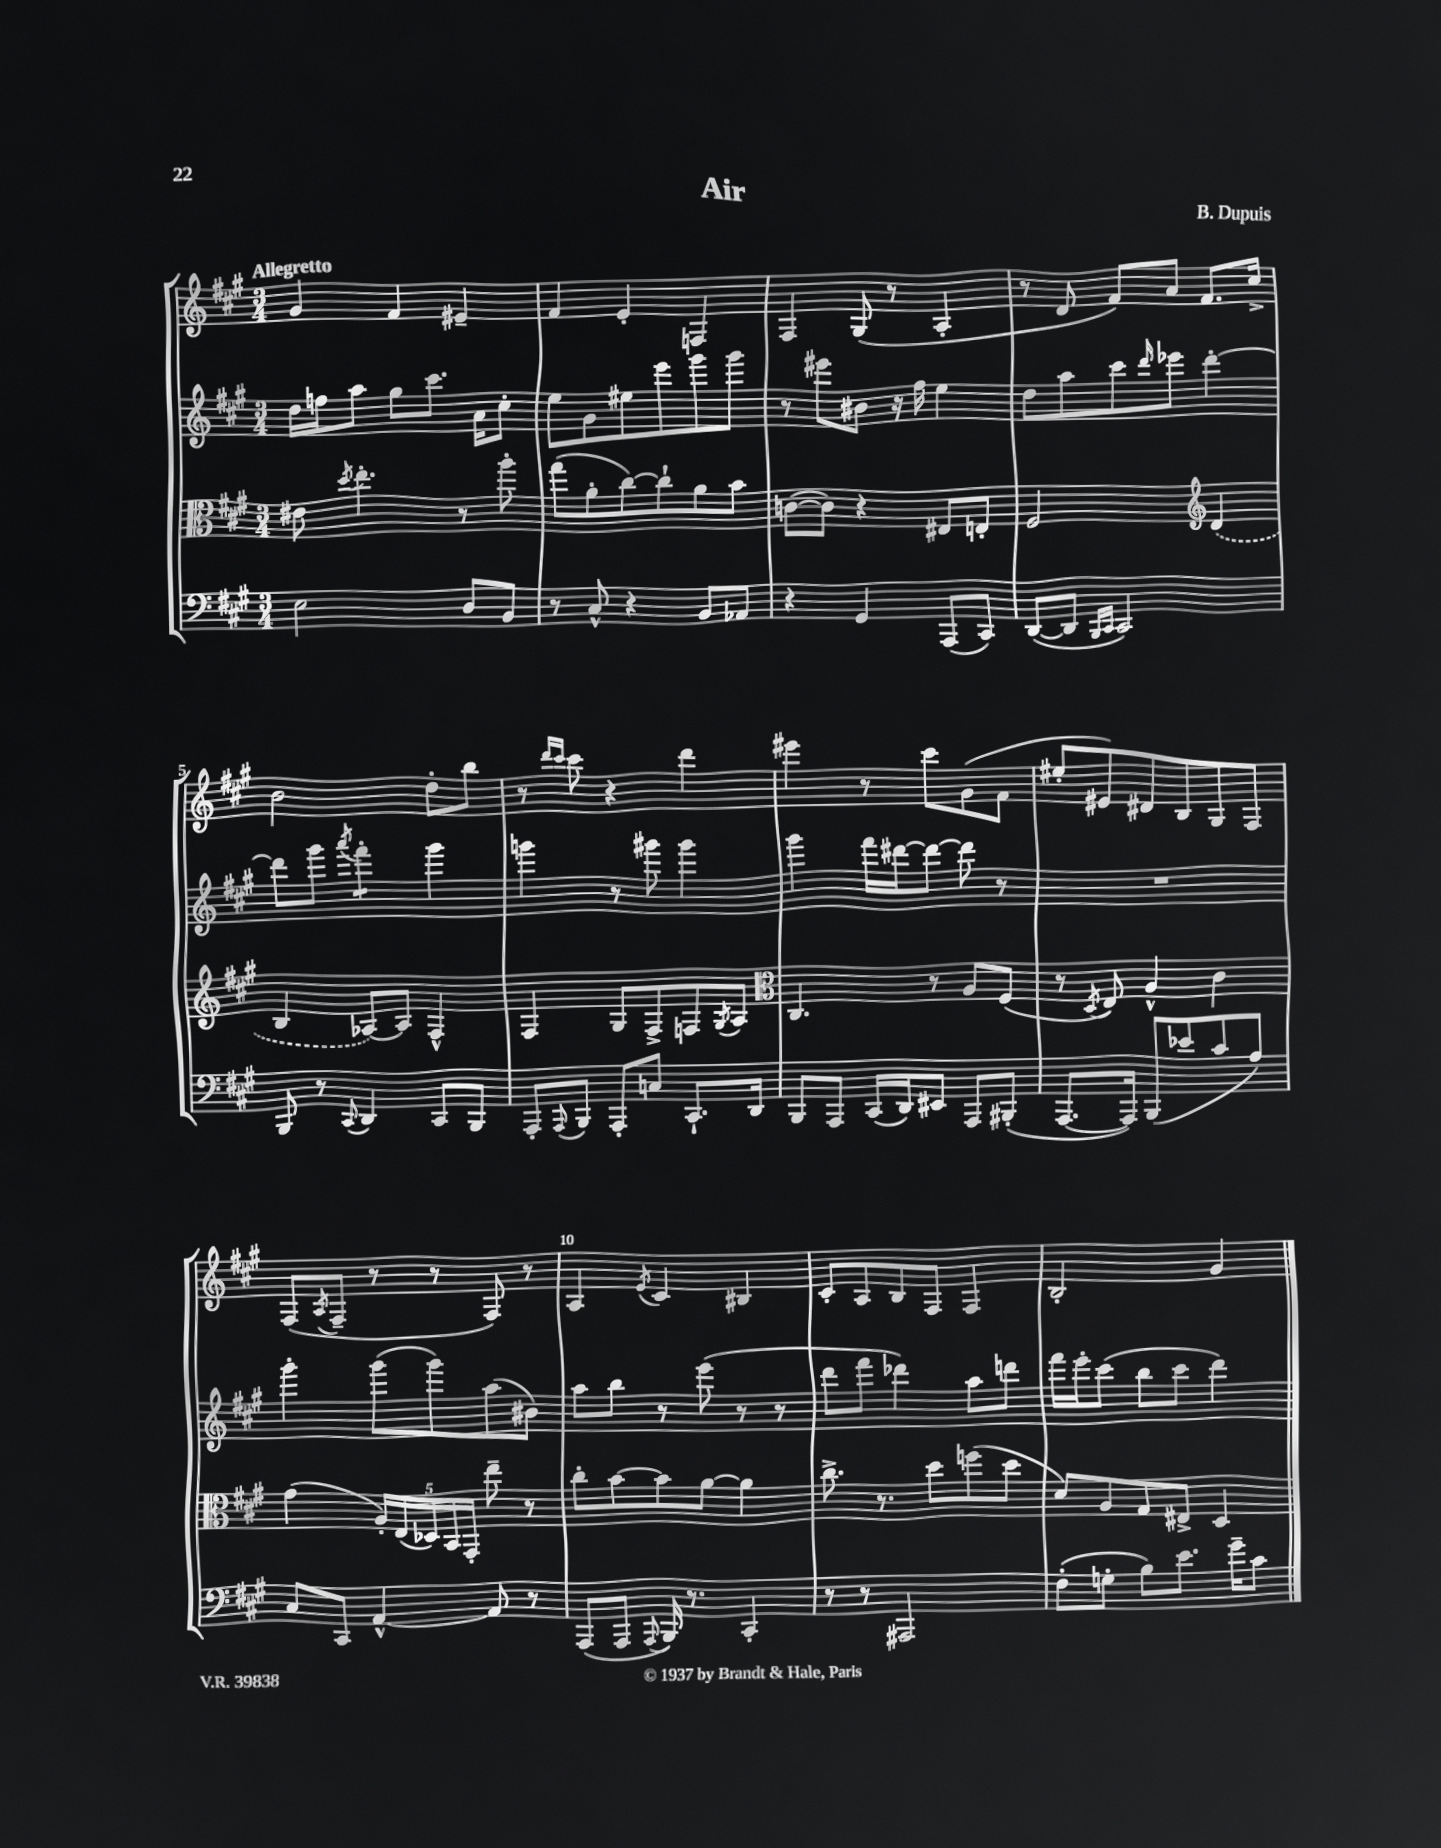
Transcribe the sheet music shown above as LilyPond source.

\header { title = "Air" composer = "B. Dupuis" }
<<
\new StaffGroup <<
\new Staff = "s0" {
    \clef treble \key a \major \numericTimeSignature \time 3/4 \tempo "Allegretto"
    gis'4 fis'4 eis'4-- |
    fis'4 e'4-. f4 |
    fis4 gis8( r8 a4-. |
    r8 d'8 fis'8) a'8 fis'8. cis''16-> |
    b'2 d''8-. b''8 |
    r8 \grace { d'''16 cis'''16 } cis'''8 r4 d'''4 |
    eis'''4 r8 cis'''8 gis'8( fis'8 |
    eis''8-. eis'8) dis'8 b8 gis8 fis8 |
    fis8( \acciaccatura { a8 } fis8-- r8 r8 fis8) r8 |
    a4 \acciaccatura { e'8 } cis'4 bis4 |
    cis'8-. a8 b8 fis8 fis4 |
    b2-. gis'4 \bar "|." |
}
\new Staff = "s1" {
    \clef treble \key a \major \numericTimeSignature \time 3/4
    d''16 f''16 a''8 gis''8 cis'''8. a'16 cis''8-. |
    e''8 gis'8 eis''8 e'''8 gis'''8 gis'''8 |
    r8 eis'''8 bis'8 r16 fis''16 e''4 |
    d''8 a''8 cis'''8 \grace { d'''16 } ees'''8 d'''4~-. |
    d'''8 gis'''8 \acciaccatura { a'''8 } fis'''4:8-. gis'''4 |
    g'''4 r8 gis'''8 gis'''4 |
    gis'''4 fis'''16 dis'''16~ dis'''8~ dis'''8 r8 |
    R2. |
    gis'''4-. gis'''8( gis'''8) a''8( bis'8) |
    a''8 b''8 r8 e'''8( r8 r8 |
    d'''8 fis'''8 des'''4) a''8 d'''8 |
    fis'''16 e'''16-. cis'''8( b''8 cis'''8 d'''4) \bar "|." |
}
\new Staff = "s2" {
    \clef alto \key a \major \numericTimeSignature \time 3/4
    eis'8 \acciaccatura { d''8 } e''4.-. r8 a''8-. |
    gis''8( a'8-. cis''8~) cis''8-! a'8 b'8 |
    c'8~( c'8) r4 eis8 e8-. |
    fis2 \clef treble \once \slurDashed d'4( |
    b4 aes8~) aes8 fis4-^ |
    fis4 gis8 fis8-> f8 \acciaccatura { gis8 } a8 |
    \clef alto cis4. r8 a8 fis8( |
    r8 \acciaccatura { d8 } e8) a4-^ cis'4 |
    gis'4( \tuplet 5/4 { a16-.) e16( des16) b,16 gis,16-. } e''8-- r8 |
    cis''8-. b'8~ b'8 a'8~ a'4 |
    cis''8.-> r8. d''8 f''8( d''8 |
    d'8) a8 gis8 eis8-> d4 \bar "|." |
}
\new Staff = "s3" {
    \clef bass \key a \major \numericTimeSignature \time 3/4
    e2 d8 b,8 |
    r8 cis8-^ r4 b,8 aes,8 |
    r4 gis,4 a,,8( cis,8) |
    d,8~( d,8 \grace { b,,16 cis,16 } cis,2) |
    b,,8 r8 \appoggiatura { cis,8 } d,4 cis,8 b,,8 |
    a,,8-. \appoggiatura { a,,8 } b,,8 a,,8-. c8 cis,8.-! d,16 |
    b,,8 a,,8 cis,16( d,16) eis,8 a,,8 bis,,8-.( |
    a,,8.~ a,,16) b,,8( ees'8 cis'8 a8) |
    cis8 cis,8 a,4~-^ a,8 r8 |
    a,,8( a,,8 \appoggiatura { a,,8 } b,,16) r8. cis,4-. |
    r8 r8 ais,,2 |
    fis8-.( g8-. b8) e'8. gis'16-- cis'8 \bar "|." |
}
>>
>>
\layout { \context { \Score \override BarNumber.break-visibility = ##(#f #t #t) barNumberVisibility = #(every-nth-bar-number-visible 5) } }
